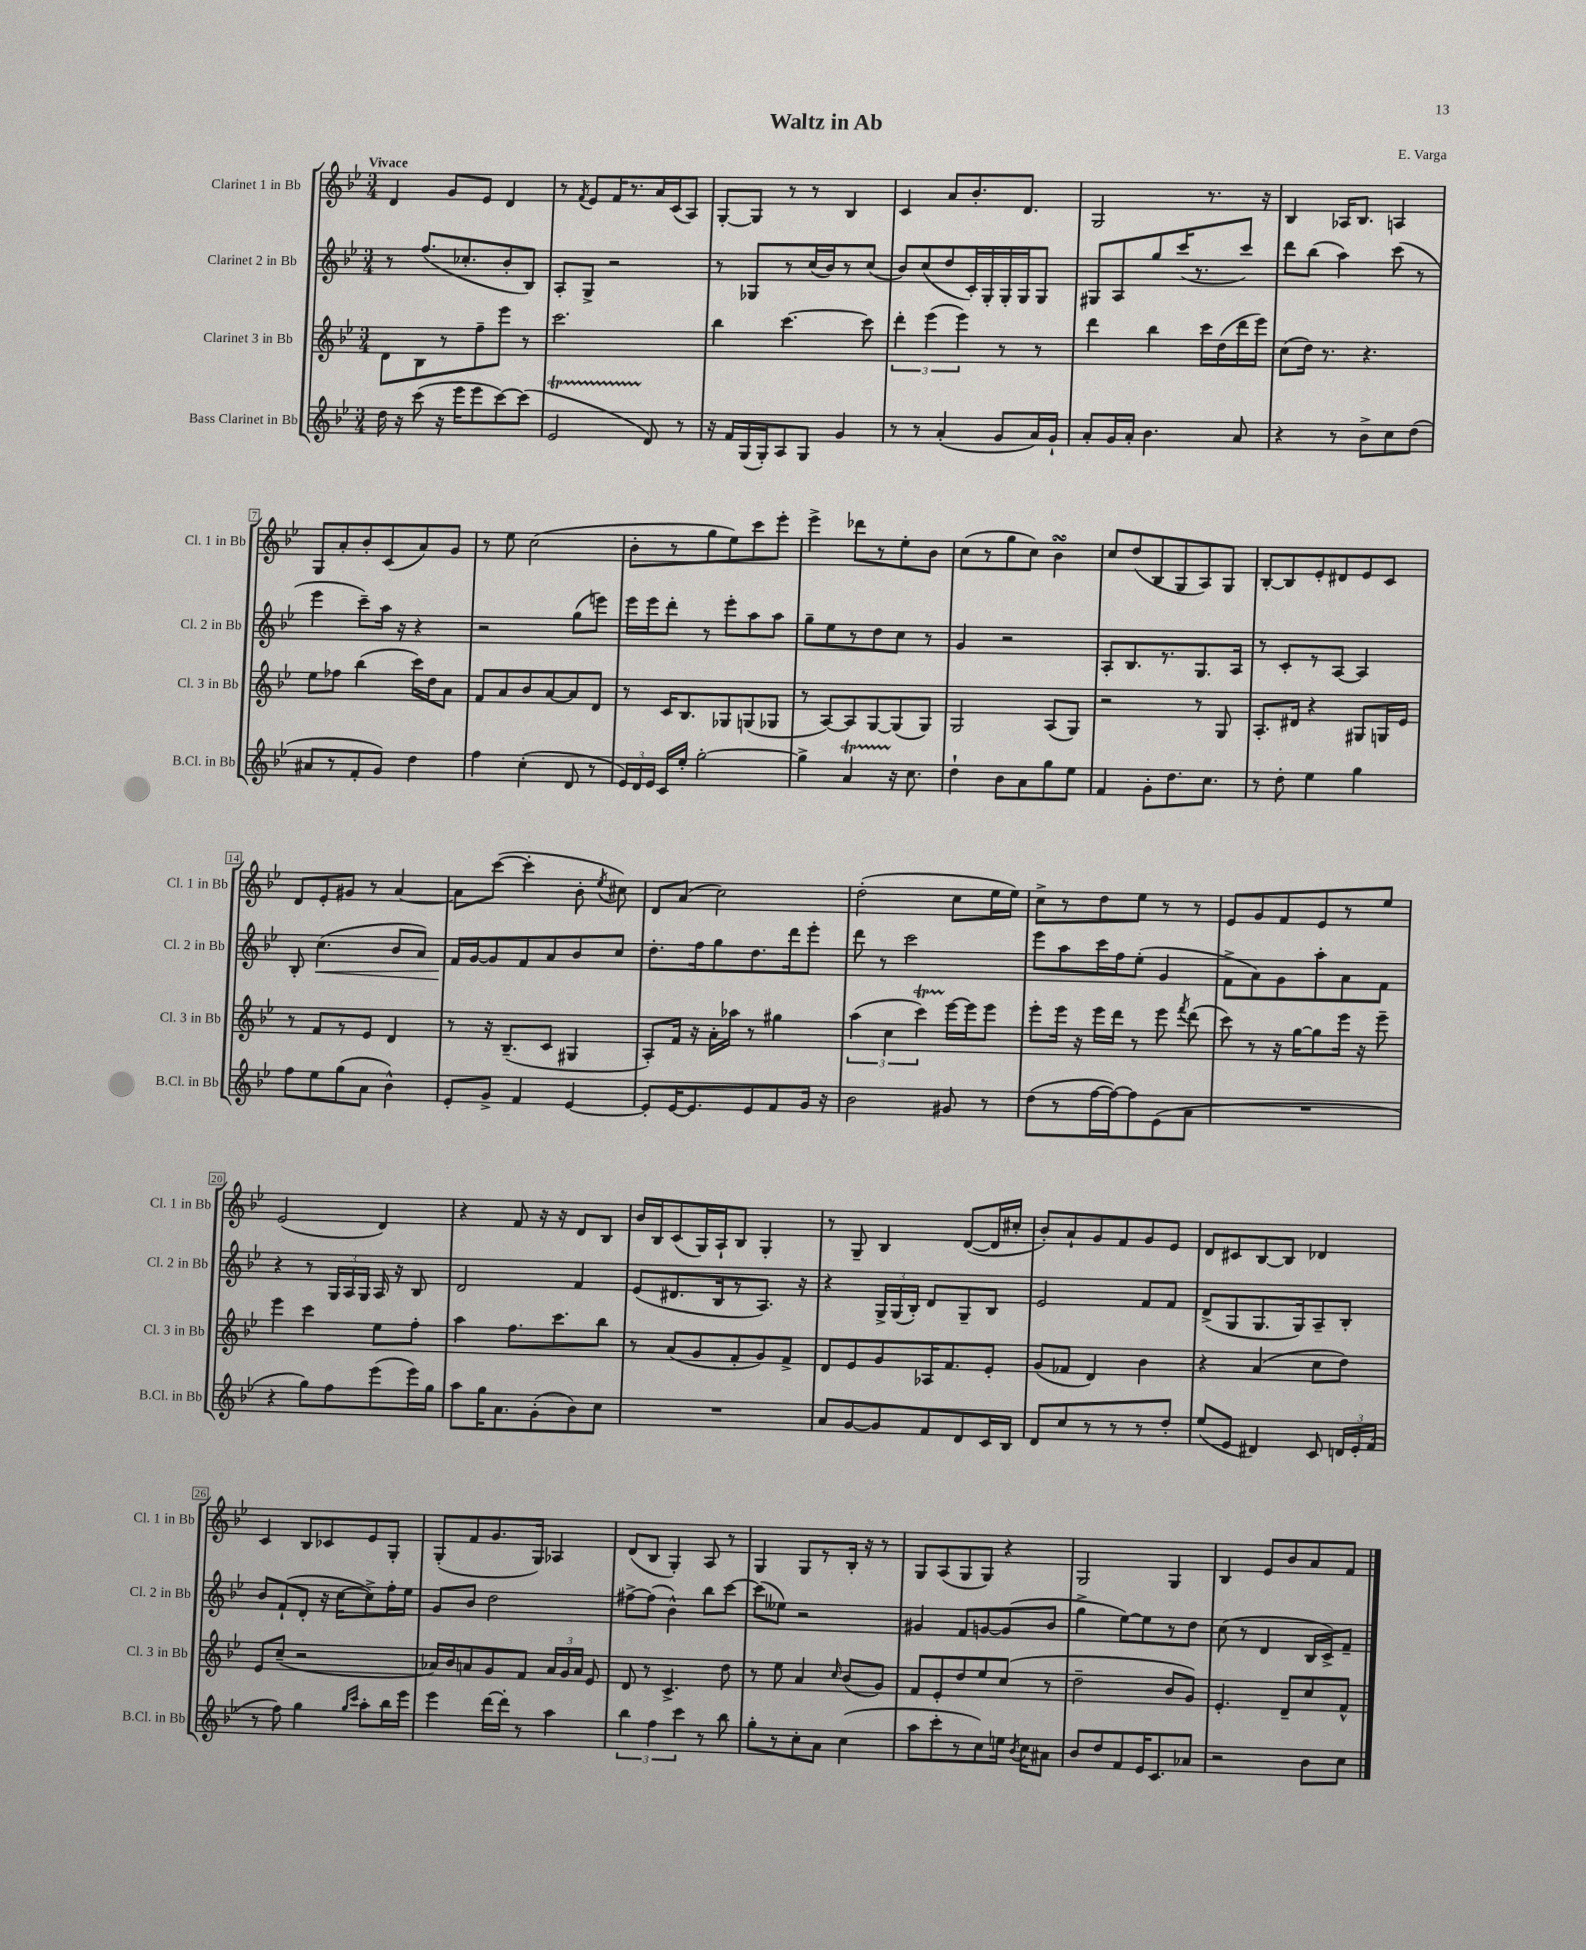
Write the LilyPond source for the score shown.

\header { title = "Waltz in Ab" composer = "E. Varga" }
<<
\new StaffGroup <<
\new Staff = "s0" \with { instrumentName = "Clarinet 1 in Bb" shortInstrumentName = "Cl. 1 in Bb" } {
    \clef treble \key bes \major \numericTimeSignature \time 3/4 \tempo "Vivace"
    \autoBeamOff d'4 g'8[ ees'8] d'4 |
    r8 \acciaccatura { f'8 } ees'8[ f'16 r8. a'16 c'16( a8]) |
    g8[~-. g8] r8 r8 bes4 |
    c'4 a'8[ bes'8.-. d'8.] |
    g2 r8. r16 |
    bes4 aes16[ bes8.] a4 |
    g8[ a'8-. bes'8-. c'8( a'8) g'8] |
    r8 ees''8 c''2( |
    bes'8[-. r8 g''8 ees''8) c'''8 ees'''8]-. |
    ees'''4-> des'''8[ r8 ees''8-. bes'8] |
    c''8[( r8 g''8 c''8]) bes'4\turn |
    c''8[ d''8( bes8 g8 a8) g8] |
    bes8[~-. bes8 ees'8-. dis'8 ees'8 c'8] |
    d'8[ ees'8-. gis'8] r8 a'4~ |
    a'8[ c'''8]~( c'''4-. bes'8-. \acciaccatura { ees''8 } cis''8) |
    d'8[ a'8]( c''2) |
    d''2-.( c''8[ ees''16 ees''16]) |
    c''8[-> r8 d''8 ees''8] r8 r8 |
    ees'8[ g'8 f'8 ees'8 r8 ees''8] |
    ees'2( d'4) |
    r4 f'8 r16 r16 d'8[ bes8] |
    bes'16[ bes16 c'8( g16) a16-! bes8] g4-. |
    r8 g8-- bes4 d'8[~( d'16 cis''16]-. |
    bes'8[-.) a'8-! g'8 f'8 g'8 ees'8] |
    d'8[ cis'8 bes8~ bes8] des'4 |
    c'4 bes8[ ces'8 ees'8 g8]-. |
    g8[-.( f'8 g'8. g16]) aes4 |
    d'8[( bes8] g4-.) a8 r8 |
    g4 g8[ r8 bes16]-. r16 r8 |
    g8[ a8( g8 g8]) r4 |
    g2 g4 |
    bes4 ees'8[ bes'8 a'8 f'8] \bar "|." |
}
\new Staff = "s1" \with { instrumentName = "Clarinet 2 in Bb" shortInstrumentName = "Cl. 2 in Bb" } {
    \clef treble \key bes \major \numericTimeSignature \time 3/4
    \autoBeamOff r8 f''8.[( ces''8.-. bes'8-. bes8]) |
    a8[-. g8]-> r2 |
    r8 ges8[ r8 c''16( bes'16) r8 c''8]( |
    bes'8[) c''8( d''8 c'16-.) g16-. g16-. g16 g8] |
    gis8[ a8 g''8 c'''16( r8. c'''8]) |
    d'''8[ bes''8]( a''4) c'''8( r8 |
    ees'''4 c'''8[--) a''16] r16 r4 |
    r2 g''8[( e'''8]) |
    ees'''16[ ees'''16 d'''8]-. r8 ees'''8[-. a''8 a''8] |
    g''8[-- ees''8 r8 d''8 c''8] r8 |
    g'4 r2 |
    a8[-. bes8. r8. g8. a16] |
    r8 c'8[-. r8 a8]~ a4 |
    bes8-. c''4.\<( bes'8[ a'8]) |
    f'16[\! g'16~ g'8 f'8 a'8 bes'8 c''8] |
    d''8.[-. f''16 g''8 d''8. d'''16 ees'''8]-. |
    d'''8 r8 c'''2 |
    ees'''8[ a''8 c'''16 f''16 ees''8]-.( g'4 |
    f'8[-> a'8) g'8 a''8-. a'8 f'8] |
    r4 r8 \tuplet 3/2 { g16[ a16 g16] } a16 r16 bes8 |
    d'2 f'4 |
    ees'8[( dis'8. bes16 r8 a8.]) r16 |
    r4 \tuplet 3/2 { g16[-> g16( bes16]-.) } d'8[ g8-- bes8] |
    ees'2 f'8[ f'8] |
    d'8[->( g8 g8. g16) a8-- bes8]-. |
    bes'8[ f'8-!( d'8]-. r16 c''16[~ c''8->) f''16-. ees''16] |
    g'8[ bes'8] d''2 |
    fis''8[~-> fis''8]( bes'4-^) bes''8[ c'''8]~ |
    c'''8[( eeses''8]) r2 |
    gis'4 f'8[ g'8~ g'8( bes'8] |
    g''4-> ees''8[~) ees''8 r8 d''8] |
    c''8( r8 d'4 bes16[ c'16->) f'8]-- \bar "|." |
}
\new Staff = "s2" \with { instrumentName = "Clarinet 3 in Bb" shortInstrumentName = "Cl. 3 in Bb" } {
    \clef treble \key bes \major \numericTimeSignature \time 3/4
    \autoBeamOff d'8[ bes8 r8 f''8-- ees'''8] r8 |
    c'''2. |
    bes''4 c'''4.~ c'''8 |
    \tuplet 3/2 { d'''4-. ees'''4( ees'''4) } r8 r8 |
    d'''4 bes''4 c'''16[ d''16( d'''16 ees'''16]) |
    c''8[( d''16]) r8. r4. |
    ees''8[ fes''8] bes''4( c'''16[) d''16 a'8] |
    f'8[ a'8 bes'8 a'8~ a'8 d'8] |
    r8 c'16[ bes8. ges8 g8( ges8] |
    r8 a8[~) a8 g8~ g8( g8]) |
    g2 a8[( g8]) |
    r2 r8 g8 |
    a8.[-. dis'16] r4 gis8[ g16 ees'16] |
    r8 f'8[ r8 ees'8] d'4 |
    r8 r16 bes8.[--( c'8] gis4 |
    a8[-.) f'16] r16 a'16[-. aes''16] r8 gis''4 |
    \tuplet 3/2 { a''4( c''4 c'''4\startTrillSpan) } ees'''16[~\stopTrillSpan ees'''16 ees'''8] |
    ees'''8[-. ees'''16] r16 ees'''16[ d'''16] r8 ees'''8 \acciaccatura { f'''8 } d'''8( |
    c'''8) r8 r16 g''16[~ g''8 ees'''16] r16 ees'''8-- |
    ees'''4 c'''4 ees''8[ f''8]-. |
    a''4 f''8.[ c'''8. bes''8] |
    r8 a'8[( g'8 f'8-. g'8) f'8]-> |
    d'8[ ees'8 g'8 aes16 f'8. ees'8]-. |
    g'8[( fes'8] d'4) bes'4 |
    r4 a'4( c''8[ d''8]) |
    ees'8[ c''8]--( r2 |
    aes'16[) bes'16 a'8 g'8 f'8] \tuplet 3/2 { a'16[ g'16 a'16] } ees'8 |
    d'8 r8 c'4.-> d''8 |
    r8 ees''8 a'4 \grace { c''16 } bes'8[( g'8]) |
    f'8[ ees'8-. d''8 ees''8 c''8]( r8 |
    d''2-- bes'8[ g'8]) |
    ees'4.-. d'8[-- c''8 f'8]-^ \bar "|." |
}
\new Staff = "s3" \with { instrumentName = "Bass Clarinet in Bb" shortInstrumentName = "B.Cl. in Bb" } {
    \clef treble \key bes \major \numericTimeSignature \time 3/4
    \autoBeamOff d''16 r16 c'''8( r16 ees'''16[ ees'''8 c'''8~) c'''8]( |
    ees'2\startTrillSpan d'8\stopTrillSpan) r8 |
    r16 f'16[ g16( g16-.) a8 g8] g'4 |
    r8 r8 a'4-.( g'8[ a'16) g'16]-! |
    a'8[-. g'16 a'16]-. bes'4. a'8 |
    r4 r8 bes'8[-> c''8 d''8]( |
    ais'8[ r8 f'8-. g'8]) d''4 |
    f''4 c''4-.( d'8 r8 |
    \tuplet 3/2 { ees'16[) d'16 ees'16] } c'16[ ees''16]-. g''2~-. |
    g''4-> a'4\startTrillSpan r16\stopTrillSpan c''8. |
    d''4-! bes'8[ a'8 g''8 ees''8] |
    f'4 g'8[-. d''8. c''8.] |
    r8 d''8-. ees''4 g''4 |
    f''8[ ees''8 g''8( a'8] bes'4-^) |
    ees'8[-. g'8]-> f'4 ees'4~ |
    ees'8[-. ees'16~ ees'8. ees'8 f'8 g'16] r16 |
    bes'2 gis'8 r8 |
    d''8[( r8 f''16~ f''16~) f''8 ees'8( a'8] |
    R2. |
    r4 g''8[) f''8 ees'''8( ees'''16) g''16] |
    a''8[ g''16 a'8. g'8-.( bes'8) c''8] |
    R2. |
    a'8[ g'8~ g'8 f'8 d'8 c'16 bes16] |
    d'8[ c''8 r8 r8 r8 d''8]-. |
    ees''8[( ees'8] dis'4) c'8 \tuplet 3/2 { d'16[ ees'16-. f'16]( } |
    r8 f''8) g''4 \grace { g''16[ c'''16] } a''8[-. bes''16 ees'''16] |
    ees'''4 d'''16[~ d'''16]-. r8 a''4 |
    \tuplet 3/2 { bes''4 f''4 c'''4 } r8 bes''8 |
    g''8[-. r8 c''8-. a'8] c''4( |
    a''8[ c'''8-. r8 c''8) e''16] \acciaccatura { bes'8 } c''16[ ais'8] |
    bes'8[ d''8 f'8 ees'16 c'8. aes'8] |
    r2 bes'8[ c''8] \bar "|." |
}
>>
>>
\layout { \context { \Score \override BarNumber.stencil = #(make-stencil-boxer 0.1 0.3 ly:text-interface::print) } }
